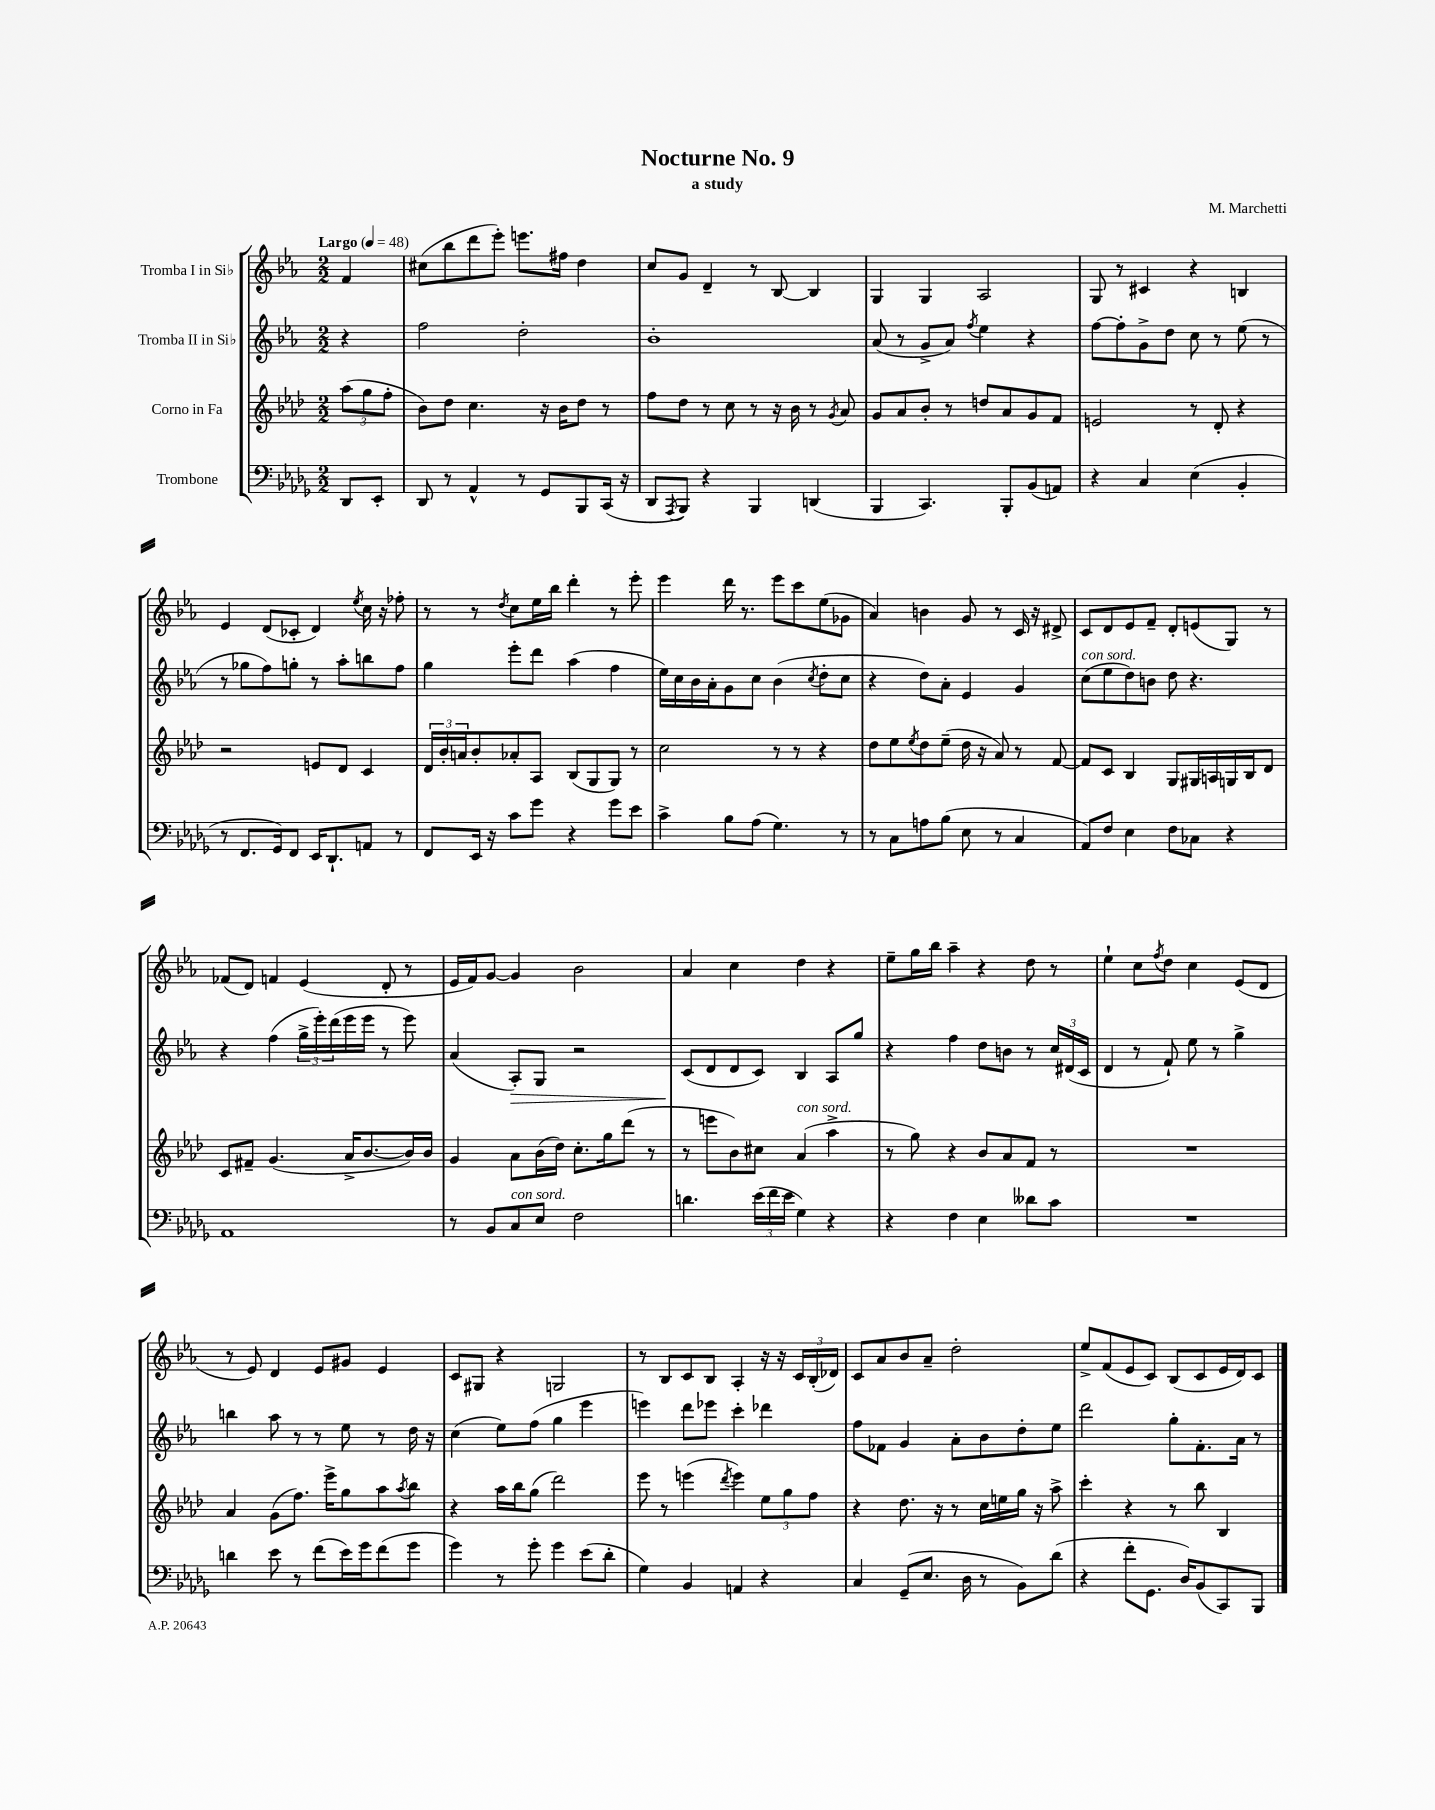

**kern	**kern	**kern	**kern
*staff4	*staff3	*staff2	*staff1
*clefF4	*clefG2	*clefG2	*clefG2
*k[b-e-a-d-g-]	*k[b-e-a-d-]	*k[b-e-a-]	*k[b-e-a-]
*M2/2	*M2/2	*M2/2	*M2/2
*MM48	*MM48	*MM48	*MM48
8DD-	(12aa-	4r	4f
.	12gg	.	.
8EE-'	.	.	.
.	12ff'	.	.
=	=	=	=
8DD-	8b-)	2ff	(8cc#
8r	8dd-	.	8bb-
4AA-^^	4.cc	.	8ddd
.	.	.	8eee-')
8r	.	2dd'	8.eee
8GG-	16r	.	.
.	16b-	.	16ff#
8BBB-	8dd-	.	4dd
(16CC	8r	.	.
16r	.	.	.
=	=	=	=
8DD-	8ff	1b-'	8cc
8qAAA-	.	.	.
8BBB-)	8dd-	.	8g
4r	8r	.	4d~
.	8cc	.	.
4BBB-	8r	.	8r
.	16r	.	[8B-
.	16b-	.	.
(4DD	8r	.	4B-]
.	8qg	.	.
.	8a-	.	.
=	=	=	=
4BBB-	8g	(8a-	4G
.	8a-	8r	.
4.CC)	8b-'	8g^	4G
.	8r	8a-)	.
.	.	8qff	.
.	8dd	4ee-	2A-
8BBB-'	8a-	.	.
(8BB-	8g	4r	.
8AA)	8f	.	.
=	=	=	=
4r	2e	[8ff	8G
.	.	8ff']	8r
4C	.	8g^	4c#
.	.	8dd	.
(4E-	8r	8cc	4r
.	8d-'	8r	.
4BB-'	4r	(8ee-	4B
.	.	8r	.
=	=	=	=
8r	2r	8r	4e-
8.FF	.	8gg-	.
.	.	8ff)	(8d
16GG-)	.	.	.
8FF	.	8gg'	8c-'
16EE-	8e	8r	4d)
8.DD-`	.	.	.
.	8d-	8aa-'	.
.	.	.	8qee-
8AA	4c	8bb	16cc
.	.	.	16r
8r	.	8ff	8ff-'
=	=	=	=
8FF	24d-	4gg	8r
.	24b-'	.	.
.	24a	.	.
16EE-	8b-'	.	8r
16r	.	.	.
.	.	.	8qdd
8c	8a-'	8eee-'	8cc
8g-	8A-	8ddd	16ee-
.	.	.	16bb-
4r	(8B-	(4aa-	4ddd'
.	8G	.	.
8g-	8G)	4ff	8r
8e-	8r	.	8eee-'
=	=	=	=
4c^	2cc	16ee-)	4eee-
.	.	16cc	.
.	.	16b-	.
.	.	16a-'	.
8B-	.	8g	16ddd
.	.	.	8.r
(8A-	.	8cc	.
4.G-)	8r	(4b-	8eee-
.	8r	.	8ccc
.	.	8qcc	.
.	4r	8dd'	(8ee-
8r	.	8cc	8g-
=	=	=	=
8r	8dd-	4r	4a-)
8C	8ee-	.	.
.	8qee-	.	.
8A	8dd-	8dd)	4b
(8B-	(8ee-~	8a-'	.
8E-	16dd-	4e-	8g
.	16r	.	.
8r	8a-)	.	8r
4C	8r	4g	16c
.	.	.	16r
.	[8f	.	8d#^
=	=	=	=
8AA-)	8f]	(8cc	8c
8F	8c	8ee-	8d
4E-	4B-	8dd)	8e-
.	.	8b	8f~
8F	8G	8dd	8d'
8C-	16G#	4.r	(8e
.	16A	.	.
4r	16G	.	8G)
.	16B-	.	.
.	8d-	.	8r
=	=	=	=
1AA-	8c	4r	(8f-
.	8f#~	.	8d)
.	(4.g	(4ff	4f
.	.	24gg^	(4e-
.	.	24eee-')	.
.	.	(24ddd	.
.	16a-^	16eee-	.
.	[8.b-	16eee-	.
.	.	8r	8d'
.	16b-])	8eee-)	8r
.	16b-	.	.
=	=	=	=
8r	4g	(4a-	16e-
.	.	.	16f)
8BB-	.	.	[8g
8C	8a-	8A-')	4g]
8E-	(16b-	8G	.
.	16dd-)	.	.
2F	8.cc'	2r	2b-
.	16gg	.	.
.	(8ddd-	.	.
.	8r	.	.
=	=	=	=
4.d	8r	(8c	4a-
.	8eee	8d	.
.	8b-)	8d	4cc
(24e-	8cc#	8c)	.
24f	.	.	.
24e-	.	.	.
4G-)	(4a-	4B-	4dd
4r	4aa-^	8A-	4r
.	.	8gg	.
=	=	=	=
4r	8r	4r	8ee-~
.	8gg)	.	16gg
.	.	.	16bb-
4F	4r	4ff	4aa-~
4E-	8b-	8dd	4r
.	8a-	8b	.
8d--	8f	8r	8dd
8c	8r	24cc	8r
.	.	(24d#	.
.	.	24c	.
=	=	=	=
1r	1r	4d	4ee-`
.	.	8r	8cc
.	.	.	8qff
.	.	8f`)	8dd
.	.	8ee-	4cc
.	.	8r	.
.	.	4gg^	(8e-
.	.	.	8d
=	=	=	=
4d	4a-	4bb	8r
.	.	.	8e-)
8e-	(8g	8aa-	4d
8r	8.ff)	8r	.
(8f	.	8r	8e-
.	16eee-^	.	.
16e-)	8gg	8ee-	8g#
16g-	.	.	.
(8f	8aa-	8r	4e-
.	8qaa-	.	.
8g-	8bb-	16dd	.
.	.	16r	.
=	=	=	=
4g-)	4r	(4cc	8c
.	.	.	8G#
8r	16aa-	8ee-)	4r
.	16bb-	.	.
8g-'	(8gg	(8ff	.
4g-	2ddd-)	4gg	2G
(8e-	.	4eee-	.
8d-'	.	.	.
=	=	=	=
4G-)	8eee-	4eee)	8r
.	8r	.	8B-
4BB-	(4eee	8ddd	8c
.	.	8eee-	8B-
.	8qddd-	.	.
4AA	4eee)	4ccc'	4A-'
4r	12ee-	4ddd-	16r
.	.	.	16r
.	12gg	.	.
.	.	.	24c
.	12ff	.	(24B-'
.	.	.	24d-)
=	=	=	=
4C	4r	8ff	8c
.	.	8f-	8a-
(8GG-~	8.dd-	4g	8b-
8.E-	.	.	8a-~
.	16r	.	.
.	8r	8a-'	2dd'
16D-	.	.	.
8r	16cc	8b-	.
.	16ee	.	.
8BB-)	16gg	8dd'	.
.	16r	.	.
(8d-	8aa-^	8ee-	.
=	=	=	=
4r	4ccc'	2ddd	8ee-^
.	.	.	(8f
8f'	4r	.	8e-
8.GG-	.	.	8c)
.	8r	8gg'	(8B-
16D-)	.	.	.
(8BB-	8bb-	8.f'	8c
8CC)	4B-	.	16e-
.	.	16a-	16d)
8BBB-	.	8r	8c
==	==	==	==
*-	*-	*-	*-
